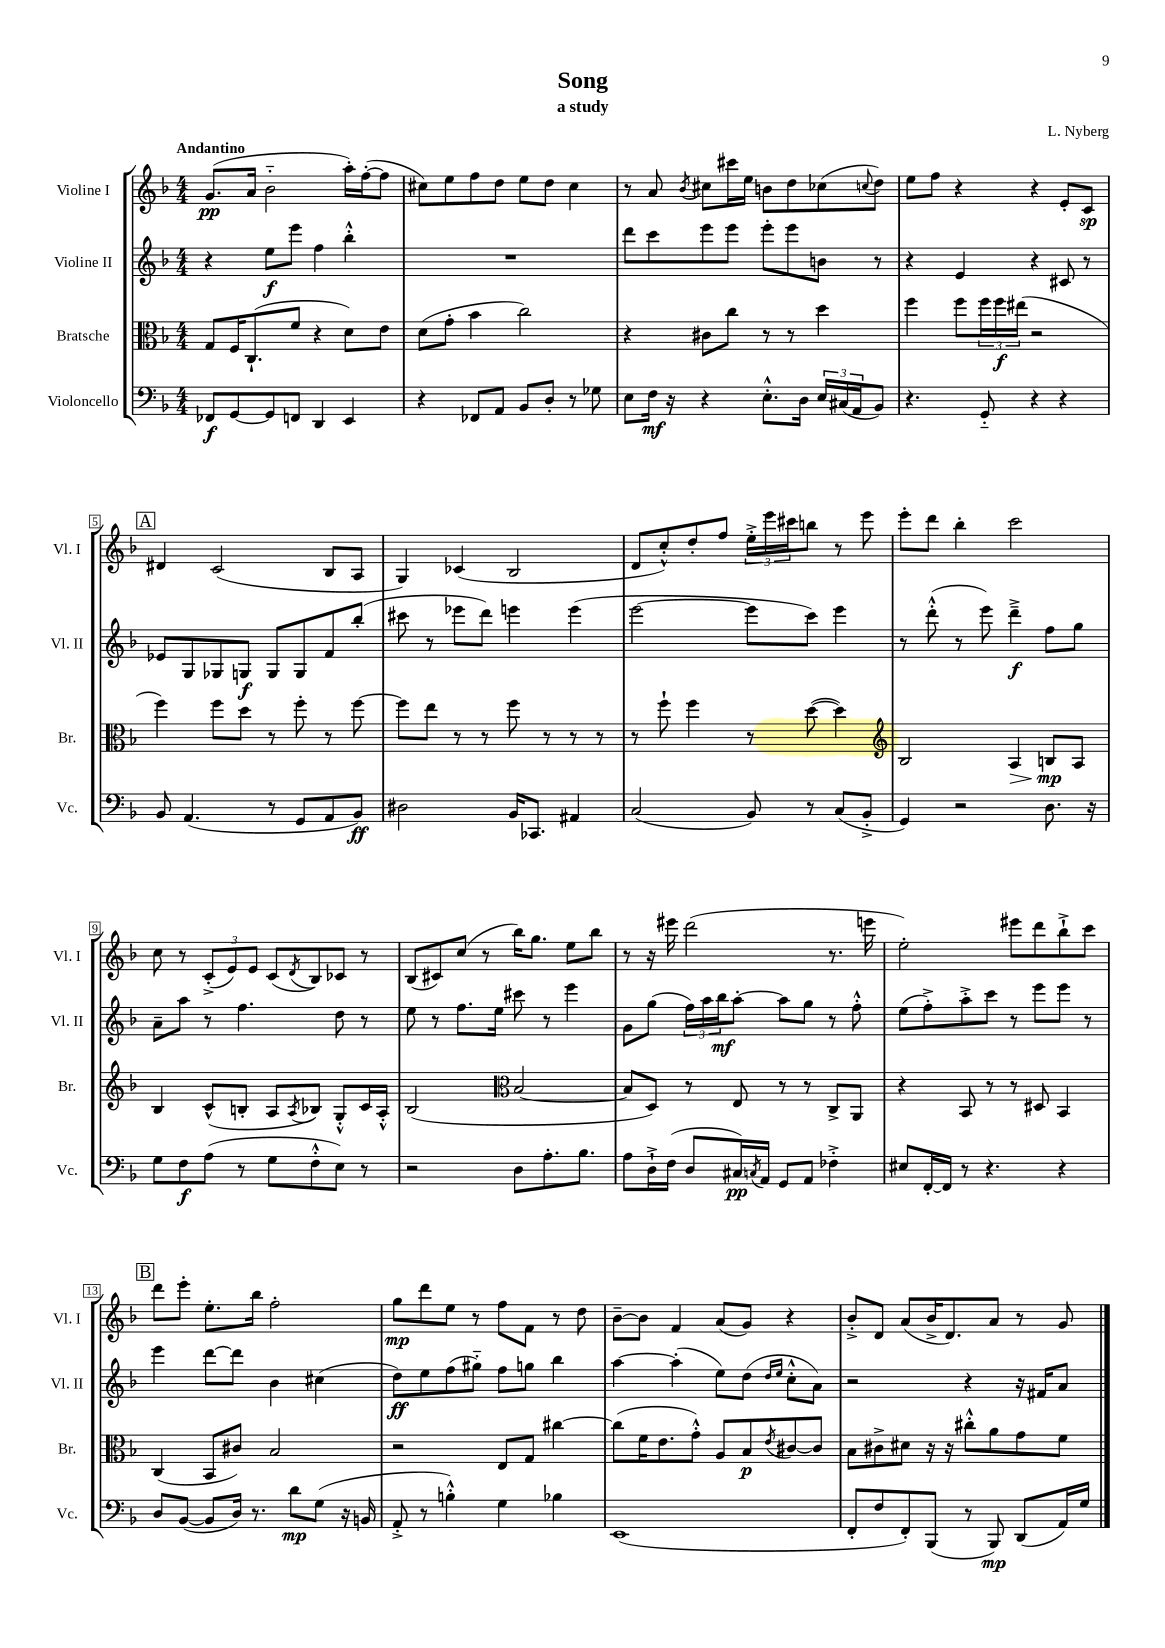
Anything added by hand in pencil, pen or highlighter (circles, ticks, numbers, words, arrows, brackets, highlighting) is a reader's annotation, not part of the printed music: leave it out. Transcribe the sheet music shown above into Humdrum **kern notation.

**kern	**dynam	**kern	**dynam	**kern	**dynam	**kern	**dynam
*part4	*part4	*part3	*part3	*part2	*part2	*part1	*part1
*staff4	*staff4	*staff3	*staff3	*staff2	*staff2	*staff1	*staff1
*I"Violoncello	*	*I"Bratsche	*	*I"Violine II	*	*I"Violine I	*
*I'Vc.	*	*I'Br.	*	*I'Vl. II	*	*I'Vl. I	*
*clefF4	*	*clefC3	*	*clefG2	*	*clefG2	*
*k[b-]	*	*k[b-]	*	*k[b-]	*	*k[b-]	*
*M4/4	*	*M4/4	*	*M4/4	*	*M4/4	*
=1	=1	=1	=1	=1	=1	=1	=1
!	!	!	!	!	!	!LO:TX:a:B:t=Andantino	!
8FF-X/L	f	8G/L	.	4r	.	(8.g/L	pp
[8GG/	.	16F/K	.	.	.	.	.
.	.	(8.C`/	.	.	.	16a/Jk	.
8GG/]	.	.	.	8ee\L	f	2b-\	.
8FFn/J	.	8f/J	.	8eee\J	.	.	.
4DD/	.	4r	.	4ff\	.	.	.
4EE/	.	8d\L)	.	4bb-'^^\	.	16aa'\LL)	.
.	.	.	.	.	.	([16ff'\J	.
.	.	8e\J	.	.	.	8ff\J]	.
=2	=2	=2	=2	=2	=2	=2	=2
4r	.	(8d\L	.	1r	.	8cc#X\L)	.
.	.	8g'\J	.	.	.	8ee\	.
8FF-X/L	.	4b-\	.	.	.	8ff\	.
8AA/J	.	.	.	.	.	8dd\J	.
8BB-/L	.	2cc\)	.	.	.	8ee\L	.
8D'/J	.	.	.	.	.	8dd\J	.
8r	.	.	.	.	.	4cc#\	.
8G-X\	.	.	.	.	.	.	.
=3	=3	=3	=3	=3	=3	=3	=3
8E\L	.	4r	.	8ddd\L	.	8r	.
16F\Jk	mf	.	.	8ccc\	.	8a/	.
16r	.	.	.	.	.	.	.
.	.	.	.	.	.	8qb-/	.
4r	.	8c#X\L	.	8eee\	.	8cc#X\L	.
.	.	8cc\J	.	8eee\J	.	16ccc#X\L	.
.	.	.	.	.	.	16ee\JJ	.
8.E'^^\L	.	8r	.	8eee'\L	.	8bn\L	.
.	.	8r	.	8eee\	.	8dd\	.
16D\Jk	.	.	.	.	.	.	.
24E/LL	.	4dd\	.	8bn\J	.	(8cc-X\	.
(24C#X/	.	.	.	.	.	.	.
24AA/J	.	.	.	.	.	.	.
.	.	.	.	.	.	8qqccn/	.
8BB-/J)	.	.	.	8r	.	8dd\J)	.
=4	=4	=4	=4	=4	=4	=4	=4
4.r	.	4ff\	.	4r	.	8ee\L	.
.	.	.	.	.	.	8ff\J	.
.	.	8ff\L	.	4e/	.	4r	.
8GG/	.	24ff\L	.	.	.	.	.
.	.	24ff\	f	.	.	.	.
.	.	(24ee#X\JJ	.	.	.	.	.
4r	.	2r	.	4r	.	4r	.
4r	.	.	.	8c#X/	.	8e'/L	.
.	.	.	.	8r	.	8c/J	sp
!!LO:LB:g=z
!!LO:REH:place=s1:t=A
=5	=5	=5	=5	=5	=5	=5	=5
8BB-/	.	4ff\)	.	8e-X/L	.	4d#X/	.
(4.AA/	.	.	.	8G/	.	.	.
.	.	8ff\L	.	8G-X/	.	(2c/	.
.	.	8dd\J	.	8Gn/J	f	.	.
8r	.	8r	.	8G/L	.	.	.
8GG/L	.	8ff'\	.	8G/	.	.	.
8AA/	.	8r	.	8f/	.	8B-/L	.
8BB-/J)	ff	[8ff\	.	(8bb-'/J	.	8A/J	.
=6	=6	=6	=6	=6	=6	=6	=6
2D#X\	.	8ff\L]	.	8ccc#X\	.	4G/)	.
.	.	8ee\J	.	8r	.	.	.
.	.	8r	.	8eee-X\L	.	(4c-X/	.
.	.	8r	.	8ddd\J)	.	.	.
16BB-/KL	.	8ff\	.	4eeen\	.	2B-/	.
8.CC-X/J	.	.	.	.	.	.	.
.	.	8r	.	.	.	.	.
4AA#X/	.	8r	.	(4eee\	.	.	.
.	.	8r	.	.	.	.	.
=7	=7	=7	=7	=7	=7	=7	=7
(2C/	.	8r	.	[2eee\	.	8d/L	.
.	.	8ff`\	.	.	.	8cc'^^/)	.
.	.	4ff\	.	.	.	8dd'/	.
.	.	.	.	.	.	8ff/J	.
8BB-/)	.	8r	.	8eee\L]	.	24ee'^\LL	.
.	.	.	.	.	.	24eee\	.
.	.	.	.	.	.	24ccc#X\J	.
8r	.	([8dd\	.	8ccc\J)	.	8bbn\J	.
(8C/L	.	4dd\])	.	4eee\	.	8r	.
8BB-'^/J	.	.	.	.	.	8eee\	.
=8	=8	=8	=8	=8	=8	=8	=8
*	*	*clefG2	*	*	*	*	*
4GG/)	.	2B-/	.	8r	.	8eee'\L	.
.	.	.	.	(8ddd'^^\	.	8ddd\J	.
2r	.	.	.	8r	.	4bb-'\	.
.	.	.	.	8eee\)	.	.	.
!	!	!	!LO:HP:b	!	!	!	!
.	.	4A/	>	4ddd~^\	f	2ccc\	.
8.D\	.	8Bn/L	mp	8ff\L	.	.	.
.	.	8A/J	]	8gg\J	.	.	.
16r	.	.	.	.	.	.	.
!!LO:LB:g=z
=9	=9	=9	=9	=9	=9	=9	=9
8G\L	.	4B-/	.	8a~\L	.	8cc\	.
8F\	f	.	.	8aa\J	.	8r	.
(8A\J	.	(8c^^/L	.	8r	.	(12c'^/L	.
.	.	.	.	.	.	12e/)	.
8r	.	8Bn'/J	.	4.ff\	.	.	.
.	.	.	.	.	.	12e/J	.
8G\L	.	8A/L	.	.	.	(8c/L	.
.	.	8qA/	.	.	.	8qd/	.
8F'^^\	.	8B-X/J)	.	.	.	8B-/)	.
8E\J)	.	8G'^^/L	.	8dd\	.	8c-X/J	.
8r	.	16c/L	.	8r	.	8r	.
.	.	16A'^^/JJ	.	.	.	.	.
=10	=10	=10	=10	=10	=10	=10	=10
2r	.	(2B-/	.	8ee\	.	(8B-/L	.
.	.	.	.	8r	.	8c#X/)	.
.	.	.	.	8.ff\L	.	(8cc/J	.
.	.	.	.	.	.	8r	.
.	.	.	.	16ee\Jk	.	.	.
*	*	*clefC3	*	*	*	*	*
8D\L	.	[2B-/	.	8ccc#X\	.	16bb-\KL)	.
.	.	.	.	.	.	8.gg\J	.
8.A'\	.	.	.	8r	.	.	.
.	.	.	.	4eee\	.	8ee\L	.
8.B-\J	.	.	.	.	.	.	.
.	.	.	.	.	.	8bb-\J	.
=11	=11	=11	=11	=11	=11	=11	=11
8A\L	.	8B-/L]	.	8g\L	.	8r	.
16D`^\L	.	8D/J)	.	(8gg\J	.	16r	.
(16F\JJ	.	.	.	.	.	16eee#X\	.
8D/L	.	8r	.	24ff\LL)	.	(2ddd\	.
.	.	.	.	24aa\	.	.	.
.	.	.	.	24bb-\J	mf	.	.
16C#X/L)	pp	8E/	.	[8aa'\J	.	.	.
8qCn/	.	.	.	.	.	.	.
16AA/JJ	.	.	.	.	.	.	.
8GG/L	.	8r	.	8aa\L]	.	.	.
8AA/J	.	8r	.	8gg\J	.	.	.
4F-X'^\	.	8C^/L	.	8r	.	8.r	.
.	.	8AA/J	.	8ff'^^\	.	.	.
.	.	.	.	.	.	16eeen\	.
=12	=12	=12	=12	=12	=12	=12	=12
8E#X/L	.	4r	.	(8ee\L	.	2ee'\)	.
[16FF'/L	.	.	.	8ff'^\)	.	.	.
16FF/JJ]	.	.	.	.	.	.	.
8r	.	8BB-/	.	8aa'^\	.	.	.
4.r	.	8r	.	8ccc\J	.	.	.
.	.	8r	.	8r	.	8eee#X\L	.
.	.	8D#X/	.	8eee\L	.	8ddd\	.
4r	.	4BB-/	.	8eee\J	.	8bb-`^\	.
.	.	.	.	8r	.	8ccc\J	.
!!LO:LB:g=z
!!LO:REH:place=s1:t=B
=13	=13	=13	=13	=13	=13	=13	=13
8D/L	.	(4C/	.	4eee\	.	8ddd\L	.
([8BB-/J	.	.	.	.	.	8eee'\J	.
8BB-/L]	.	8BB-/L	.	[8ddd\L	.	8.ee'\L	.
16D/Jk)	.	8c#X/J)	.	8ddd\J]	.	.	.
8.r	.	.	.	.	.	16bb-\Jk	.
.	.	2B-/	.	4b-\	.	2ff'\	.
8d\L	mp	.	.	.	.	.	.
(8G\J	.	.	.	(4cc#X\	.	.	.
16r	.	.	.	.	.	.	.
16BBn/	.	.	.	.	.	.	.
=14	=14	=14	=14	=14	=14	=14	=14
8AA'^/	.	2r	.	8dd\L)	ff	8gg\L	mp
8r	.	.	.	8ee\	.	8ddd\	.
4Bn'^^\)	.	.	.	(8ff\	.	8ee\J	.
.	.	.	.	8gg#X\J)	.	8r	.
4G\	.	8E/L	.	8ff\L	.	8ff\L	.
.	.	8G/J	.	8ggn\J	.	8f\J	.
4B-X\	.	[4cc#X\	.	4bb-\	.	8r	.
.	.	.	.	.	.	8dd\	.
=15	=15	=15	=15	=15	=15	=15	=15
(1EE	.	(8cc#\L]	.	[4aa\	.	[8b-~\L	.
.	.	16f\K	.	.	.	8b-\J]	.
.	.	8.e\	.	.	.	.	.
.	.	.	.	(4aa'\]	.	4f/	.
.	.	8g'^^\J)	.	.	.	.	.
.	.	8A/L	.	8ee\L)	.	(8a/L	.
.	.	8B-/	p	(8dd\J	.	8g/J)	.
.	.	.	.	16qqdd/LL	.	.	.
.	.	8qe/	.	16qqee/JJ	.	.	.
.	.	[8c#X/	.	8cc'^^\L	.	4r	.
.	.	8c#/J]	.	8a\J)	.	.	.
=16	=16	=16	=16	=16	=16	=16	=16
8FF'/L	.	8B-\L	.	2r	.	8b-'^/L	.
8F/	.	8c#X^\	.	.	.	8d/J	.
8FF'/)	.	8d#X\J	.	.	.	(8a/L	.
(8BBB-/J	.	16r	.	.	.	16b-^/K	.
.	.	16r	.	.	.	8.d/)	.
8r	.	8cc#X'^^\L	.	4r	.	.	.
8BBB-/)	mp	8a\	.	.	.	8a/J	.
(8DD/L	.	8g\	.	16r	.	8r	.
.	.	.	.	16f#X/KL	.	.	.
16AA/L)	.	8f\J	.	8a/J	.	8g/	.
16G/JJ	.	.	.	.	.	.	.
==	==	==	==	==	==	==	==
*-	*-	*-	*-	*-	*-	*-	*-
